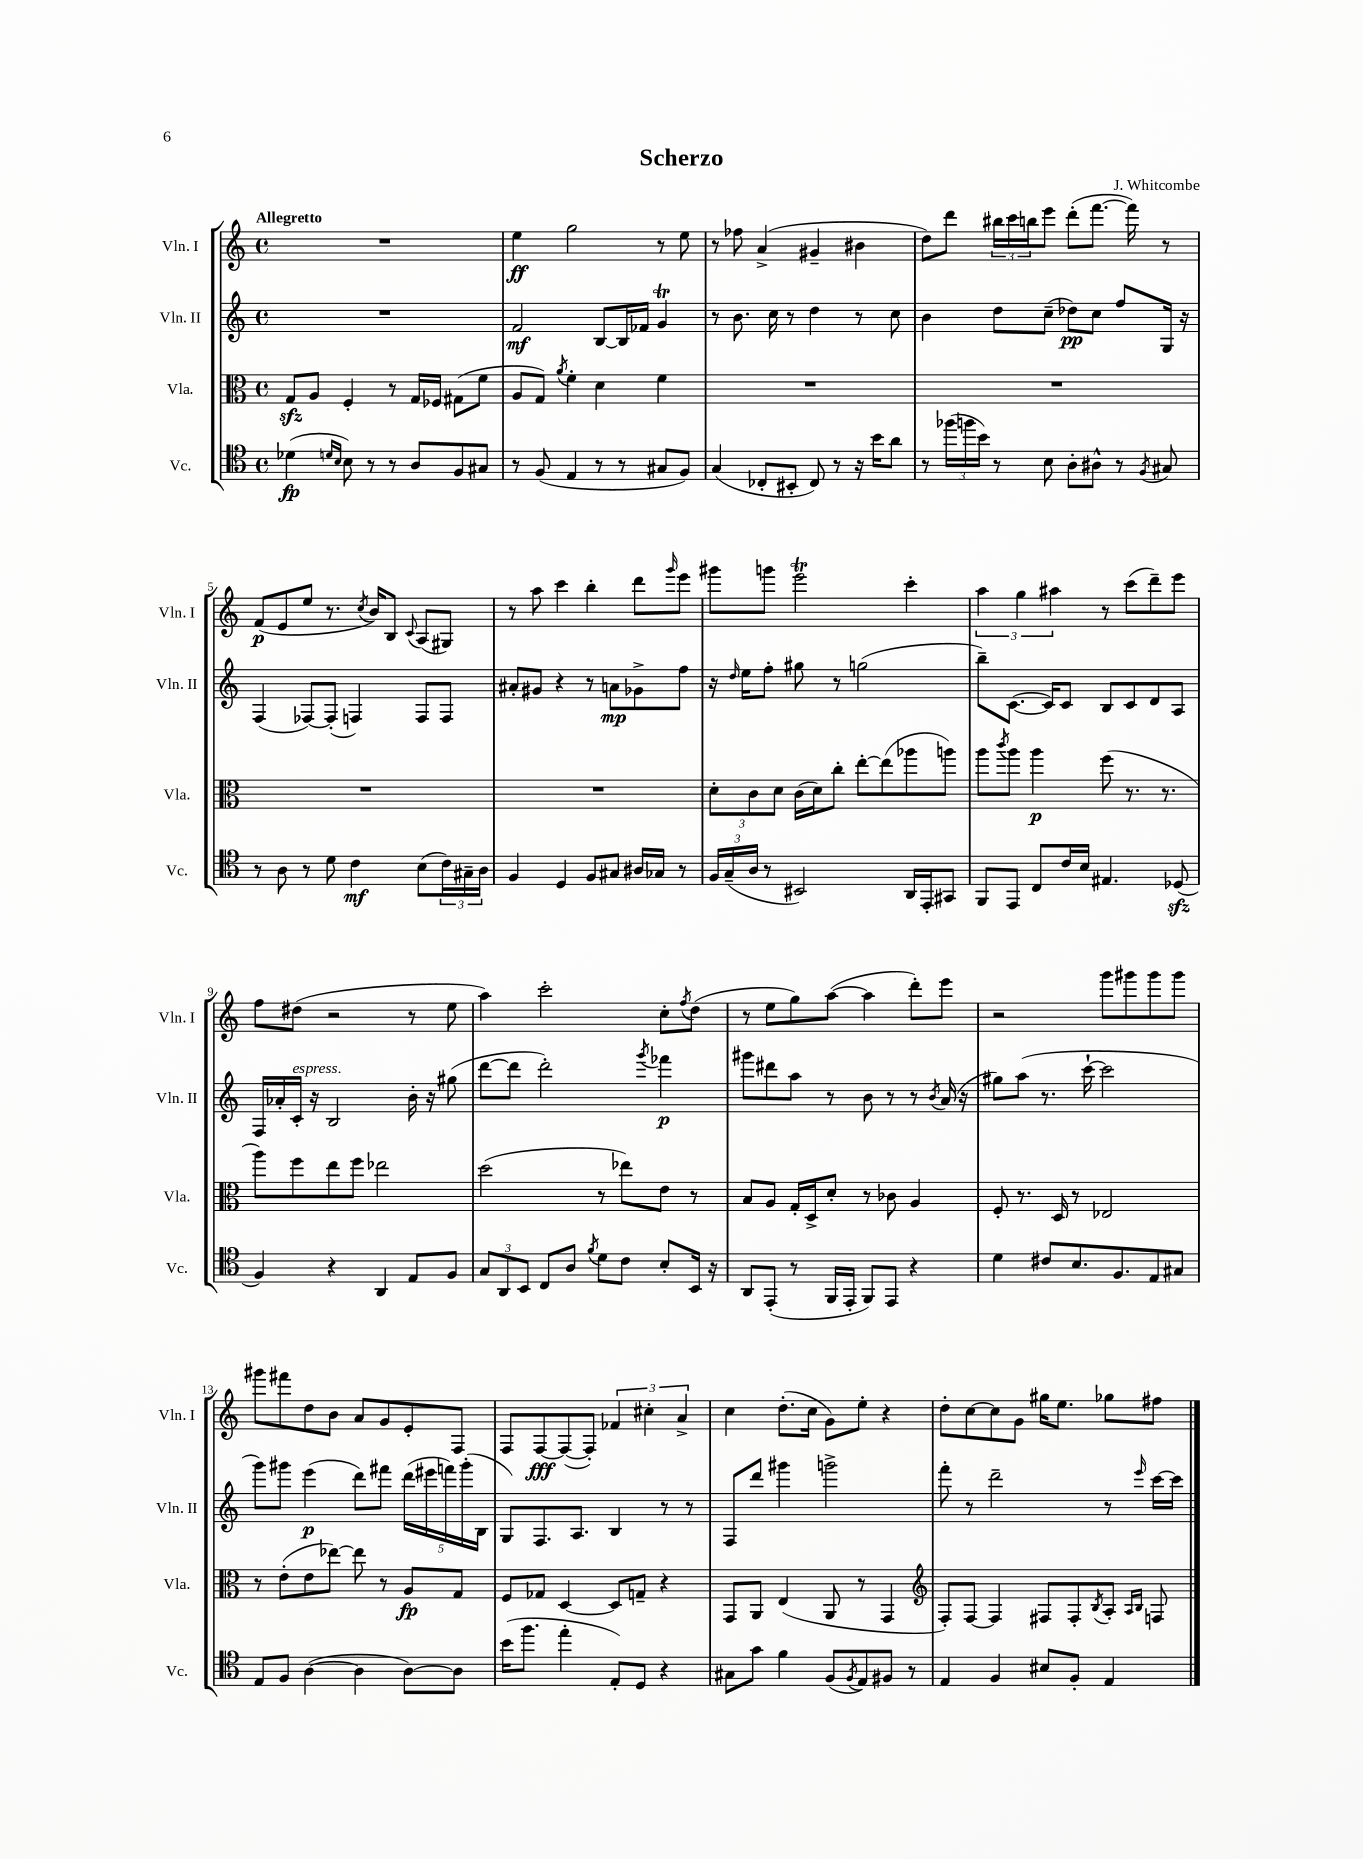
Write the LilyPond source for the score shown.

\header { title = "Scherzo" composer = "J. Whitcombe" }
<<
\new StaffGroup <<
\new Staff = "s0" \with { instrumentName = "Vln. I" shortInstrumentName = "Vln. I" } {
    \clef treble \key c \major \defaultTimeSignature \time 4/4 \tempo "Allegretto"
    R1 |
    e''4\ff g''2 r8 e''8 |
    r8 fes''8 a'4->( gis'4-- bis'4 |
    d''8) d'''8 \tuplet 3/2 { bis''16 c'''16 b''16 } e'''8 d'''8-.( f'''8.~ f'''16) r8 |
    f'8\p( e'8 e''8 r8. \acciaccatura { c''8 } b'16) b8 \appoggiatura { c'8 } a8( gis8) |
    r8 a''8 c'''4 b''4-. d'''8 \grace { g'''16 } e'''8 |
    gis'''8 g'''8 e'''2\trill c'''4-. |
    \tuplet 3/2 { a''4 g''4 ais''4 } r8 c'''8( d'''8--) e'''8 |
    f''8 dis''8( r2 r8 e''8 |
    a''4) c'''2-. c''8-. \acciaccatura { f''8 } d''8( |
    r8 e''8 g''8) a''8~( a''4 d'''8-.) e'''8 |
    r2 g'''8 gis'''8 gis'''8 gis'''8 |
    gis'''8 fis'''8 d''8 b'8 a'8 g'8 e'8-. f8 |
    f8 f8~\fff f8~( f8-.) \tuplet 3/2 { fes'4 cis''4-. a'4-> } |
    c''4 d''8.-.( c''16 g'8) e''8-. r4 |
    d''8-. c''8~ c''8 g'8 gis''16 e''8. ges''8 fis''8 \bar "|." |
}
\new Staff = "s1" \with { instrumentName = "Vln. II" shortInstrumentName = "Vln. II" } {
    \clef treble \key c \major \defaultTimeSignature \time 4/4
    R1 |
    f'2\mf b8~ b16 fes'16 g'4\trill |
    r8 b'8. c''16 r8 d''4 r8 c''8 |
    b'4 d''8 c''8--( des''8\pp) c''8 f''8 g16 r16 |
    f4( fes8~) fes8-.( f4) f8 f8 |
    ais'8-. gis'8 r4 r8 a'8\mp ges'8-> f''8 |
    r16 \grace { d''16 } e''16 f''8-. gis''8 r8 g''2( |
    b''8--) c'8.~( c'16) c'8 b8 c'8 d'8 a8 |
    f16 aes'16-. c'16-.^\markup { \italic "espress." } r16 b2 b'16-. r16 gis''8( |
    d'''8~ d'''8 d'''2-.) \acciaccatura { g'''8 } fes'''4\p |
    gis'''8 dis'''8 a''8 r8 b'8 r8 r8 \acciaccatura { b'8 } a'16( r16 |
    gis''8) a''8( r8. c'''16~-! c'''2 |
    g'''8) gis'''8 e'''4\p( d'''8) fis'''8 \tuplet 5/4 { d'''16( eis'''16 f'''16) gis'''16-.( b16 } |
    g8) f8. a8. b4 r8 r8 |
    f8 d'''8 gis'''4 g'''2-> |
    f'''8-. r8 d'''2-- r8 \grace { e'''16 } c'''16~ c'''16 \bar "|." |
}
\new Staff = "s2" \with { instrumentName = "Vla." shortInstrumentName = "Vla." } {
    \clef alto \key c \major \defaultTimeSignature \time 4/4
    g8\sfz a8 f4-. r8 g16 fes16 gis8( f'8 |
    a8 g8) \acciaccatura { a'8 } f'4-. d'4 f'4 |
    R1 |
    R1 |
    R1 |
    R1 |
    \tuplet 3/2 { d'8-. c'8 d'8 } c'16( d'16) c''8-. e''8~-. e''8( aes''8 a''8) |
    a''8 \acciaccatura { c'''8 } a''8 a''4\p f''8( r8. r8. |
    a''8) f''8 e''8 f''8 ees''2 |
    d''2( r8 ees''8) e'8 r8 |
    b8 a8 g16-. d16-> d'8-. r8 ces'8 a4 |
    f8-. r8. d16 r8 ees2 |
    r8 e'8-.( e'8 ees''8~) ees''8 r8 a8\fp g8 |
    f8 ges8 d4~ d8 g8-- r4 |
    g,8 a,8 e4( a,8 r8 g,4 |
    \clef treble f8-.) f8~ f4 fis8 fis8-. \acciaccatura { b8 } a8-. \grace { a16 b16 } f8 \bar "|." |
}
\new Staff = "s3" \with { instrumentName = "Vc." shortInstrumentName = "Vc." } {
    \clef tenor \key c \major \defaultTimeSignature \time 4/4
    des'4\fp( \grace { d'16 b16 } b8) r8 r8 a8 f8 gis8 |
    r8 f8( e4 r8 r8 gis8 f8) |
    g4( ces8-. bis,8-. ces8) r8 r16 b'16 a'8 |
    r8 \tuplet 3/2 { fes''16( f''16 b'16) } r8 b8 a8-. ais8-^ r8 \acciaccatura { f8 } gis8 |
    r8 a8 r8 d'8 c'4\mf b8( \tuplet 3/2 { c'16) gis16-- a16 } |
    f4 d4 f8 gis8 ais16 ges16 r8 |
    \tuplet 3/2 { f16 g16--( a16 } r8 bis,2) a,16 e,16-. gis,8 |
    f,8 e,8 c8 c'16 b16 eis4. des8\sfz( |
    f4) r4 a,4 e8 f8 |
    \tuplet 3/2 { g8 a,8 b,8 } c8 a8 \acciaccatura { f'8 } d'8 c'8 b8-. b,16 r16 |
    a,8 e,8-.( r8 f,16 e,16-. f,8) e,8 r4 |
    d'4 cis'8 b8. f8. e8 gis8 |
    e8 f8 a4~( a4 a8~) a8 |
    b'16( f''8. e''4-. e8-.) d8 r4 |
    gis8 g'8 f'4 f8( \acciaccatura { f8 } e8) fis8 r8 |
    e4 f4 bis8 f8-. e4 \bar "|." |
}
>>
>>
